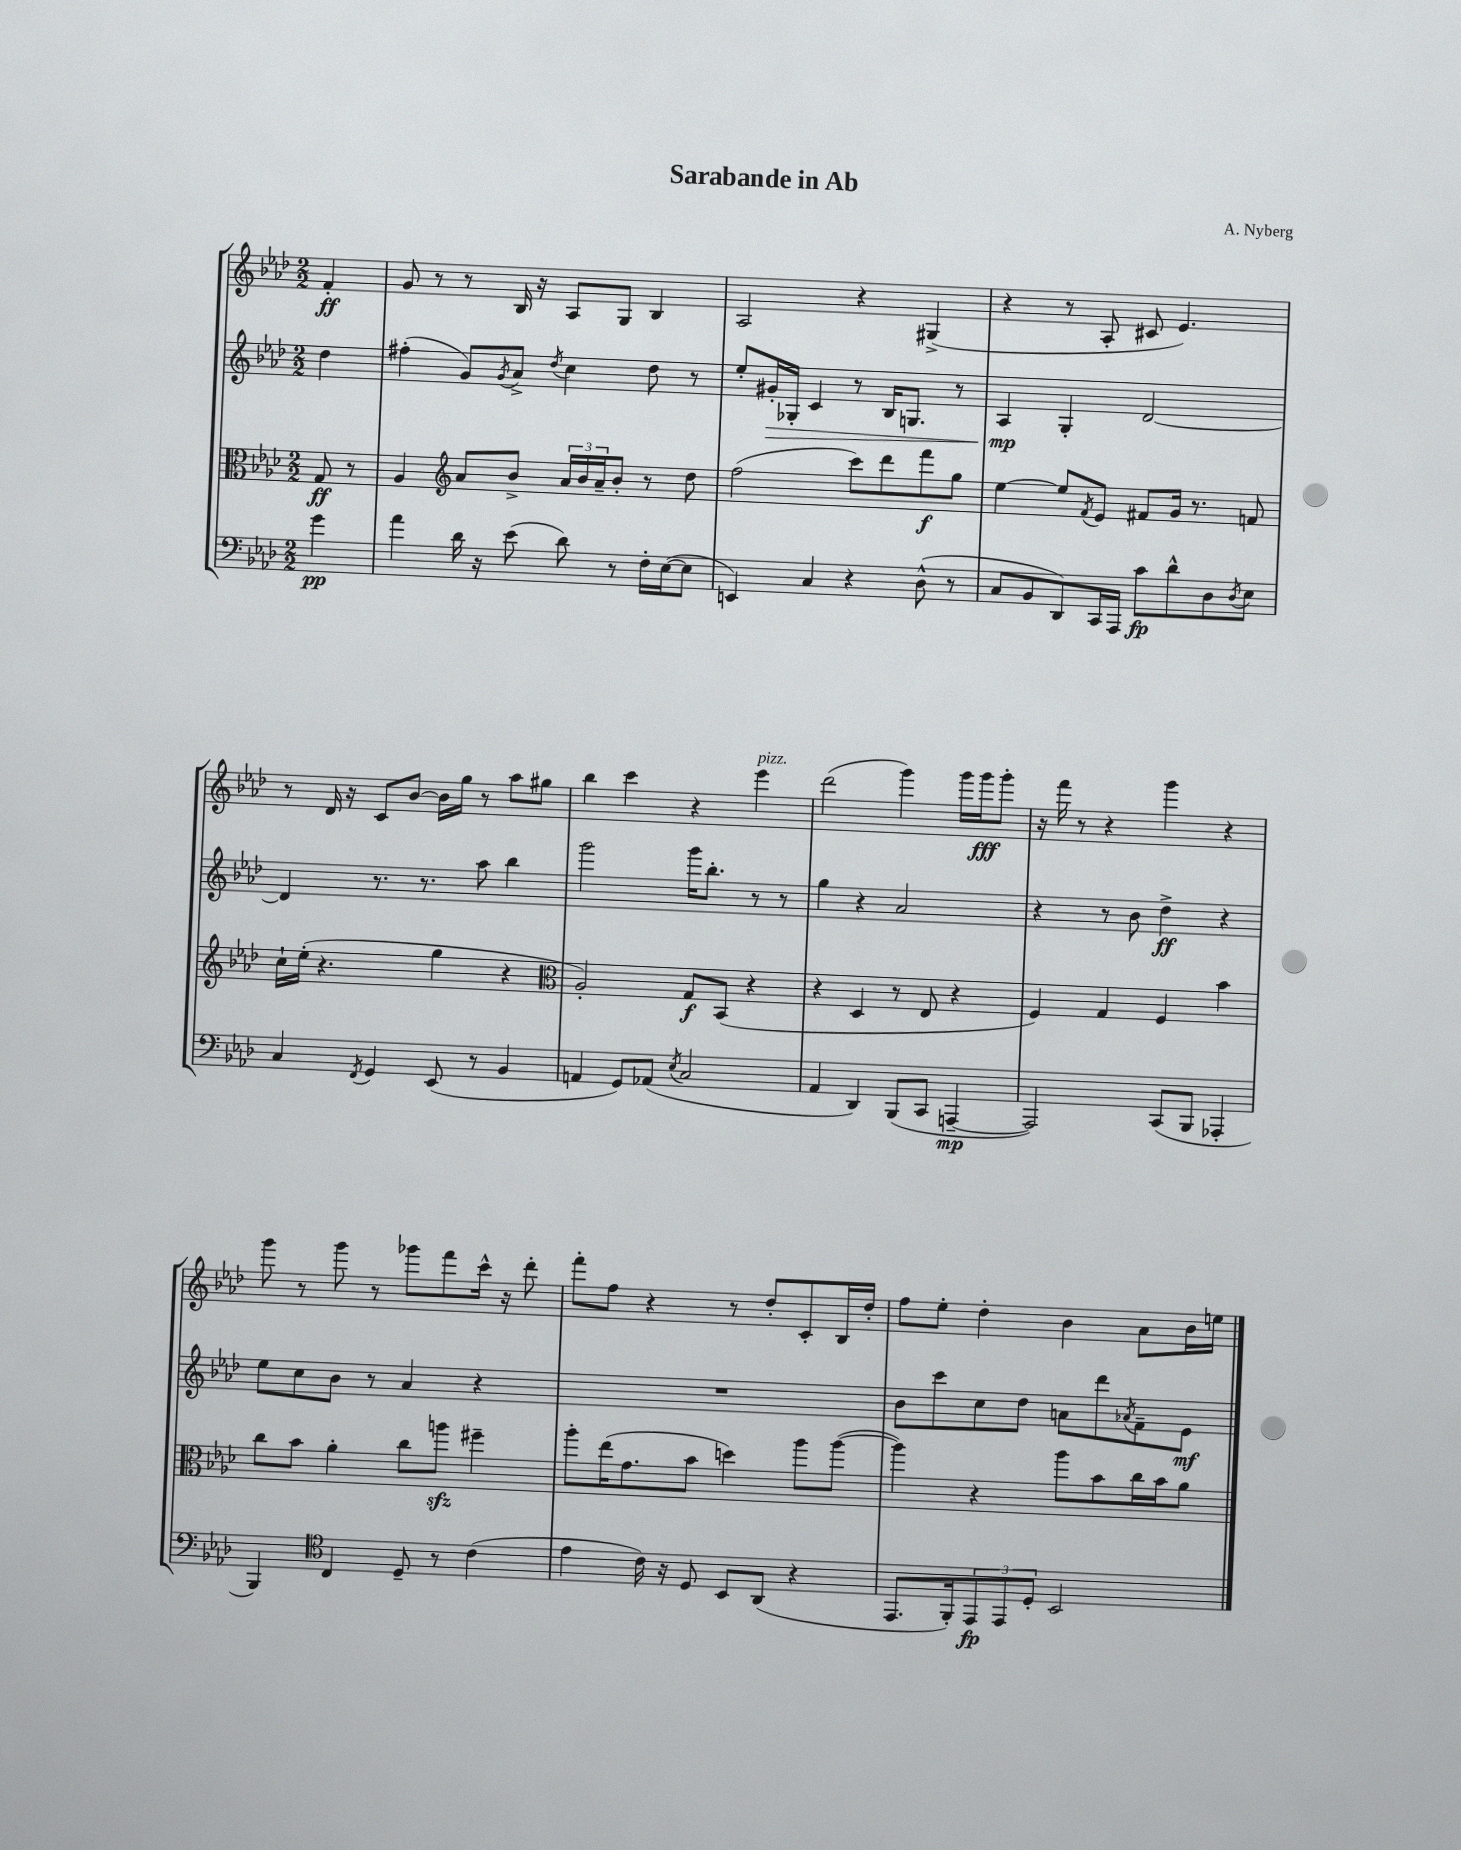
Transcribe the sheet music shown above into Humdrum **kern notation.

**kern	**kern	**kern	**kern
*staff4	*staff3	*staff2	*staff1
*clefF4	*clefC3	*clefG2	*clefG2
*k[b-e-a-d-]	*k[b-e-a-d-]	*k[b-e-a-d-]	*k[b-e-a-d-]
*M2/2	*M2/2	*M2/2	*M2/2
4g	8G	4dd-	4f'
.	8r	.	.
=	=	=	=
4a-	4A-	(4ff#'	8g
.	.	.	8r
*	*clefG2	*	*
16d-	8a-	8g)	8r
16r	.	.	.
.	.	8qg	.
(8e-	8b-^	8a-^	16B-
.	.	.	16r
.	.	8qdd-	.
8d-)	24a-	4cc	8A-
.	24b-	.	.
.	24a-~	.	.
8r	8b-'	.	8G
16F'	8r	8dd-	4B-
([16E-	.	.	.
8E-]	8dd-	8r	.
=	=	=	=
4EE)	(2ff	8ee-'	2A-
.	.	16g#'	.
.	.	16G-'	.
4C	.	4c	.
4r	8ccc)	8r	4r
.	8ddd-	16B-	.
.	.	8.G	.
(8D-^^	8fff	.	(4G#^
8r	8gg	8r	.
=	=	=	=
8C	[4ee-	4A-	4r
8BB-	.	.	.
8DD-)	8ee-]	4G'	8r
.	8qf	.	.
16CC	8e-	.	8A-'
16AAA-	.	.	.
8c	8f#	[2d-	8c#
8d-^^	16g	.	4.e-)
.	8.r	.	.
8D-	.	.	.
8qD-	.	.	.
8E-	8f	.	.
=	=	=	=
4C	16cc`	4d-]	8r
.	(16ee-'	.	.
.	4.r	.	16d-
.	.	.	16r
8qFF	.	.	.
4GG	.	8.r	8c
.	.	.	[8b-
.	.	8.r	.
(8EE-	4gg	.	16b-]
.	.	.	16gg
8r	.	8aa-	8r
4BB-	4r	4bb-	8aa-
.	.	.	8gg#
=	=	=	=
*	*clefC3	*	*
4AA	2A-')	2ggg	4bb-
8GG)	.	.	4ccc
(8AA-	.	.	.
8qE-	.	.	.
2C	8G	16ggg	4r
.	.	8.bb-'	.
.	(8BB-	.	.
.	4r	8r	4eee-
.	.	8r	.
=	=	=	=
4AA-	4r	4gg	(2ddd-
4DD-)	4D-	4r	.
(8BBB-	8r	2a-	4ggg)
8CC	8E-	.	.
[4AAA~	4r	.	16ggg
.	.	.	16ggg
.	.	.	8ggg'
=	=	=	=
2AAA])	4F)	4r	16r
.	.	.	16fff
.	.	.	8r
.	4G	8r	4r
.	.	8b-	.
(8CC	4F	4dd-^	4ggg
8BBB-	.	.	.
4AAA-'	4b-	4r	4r
=	=	=	=
4BBB-)	8cc	8ee-	8ggg
.	8b-	8cc	8r
*clefC4	*	*	*
4C	4a-'	8b-	8ggg
.	.	8r	8r
8D-~	8cc	4a-	8ggg-
8r	8aa	.	8fff
(4c	4ff#~	4r	16ccc^^
.	.	.	16r
.	.	.	8ddd-'
=	=	=	=
4e-	8aa-'	1r	8fff'
.	(16ee-	.	8ff
.	8.g	.	.
16c)	.	.	4r
16r	.	.	.
8D-	8b-	.	.
8BB-	4dd)	.	8r
(8AA-	.	.	8dd-'
4r	8aa-	.	8c'
.	([8aa-	.	16B-
.	.	.	16dd-'
=	=	=	=
8.EE-	4aa-])	8b-	8ff
.	.	8ccc	8ee-'
16FF')	.	.	.
12EE-	4r	8cc	4dd-'
12EE-	.	.	.
.	.	8dd-	.
12D-'	.	.	.
2BB-	8aa-	8a	4b-
.	8b-	8ddd-	.
.	.	8qa-	.
.	16cc	8f~	8a-
.	16b-	.	.
.	8a-	8e-	16b-
.	.	.	16ee
==	==	==	==
*-	*-	*-	*-
